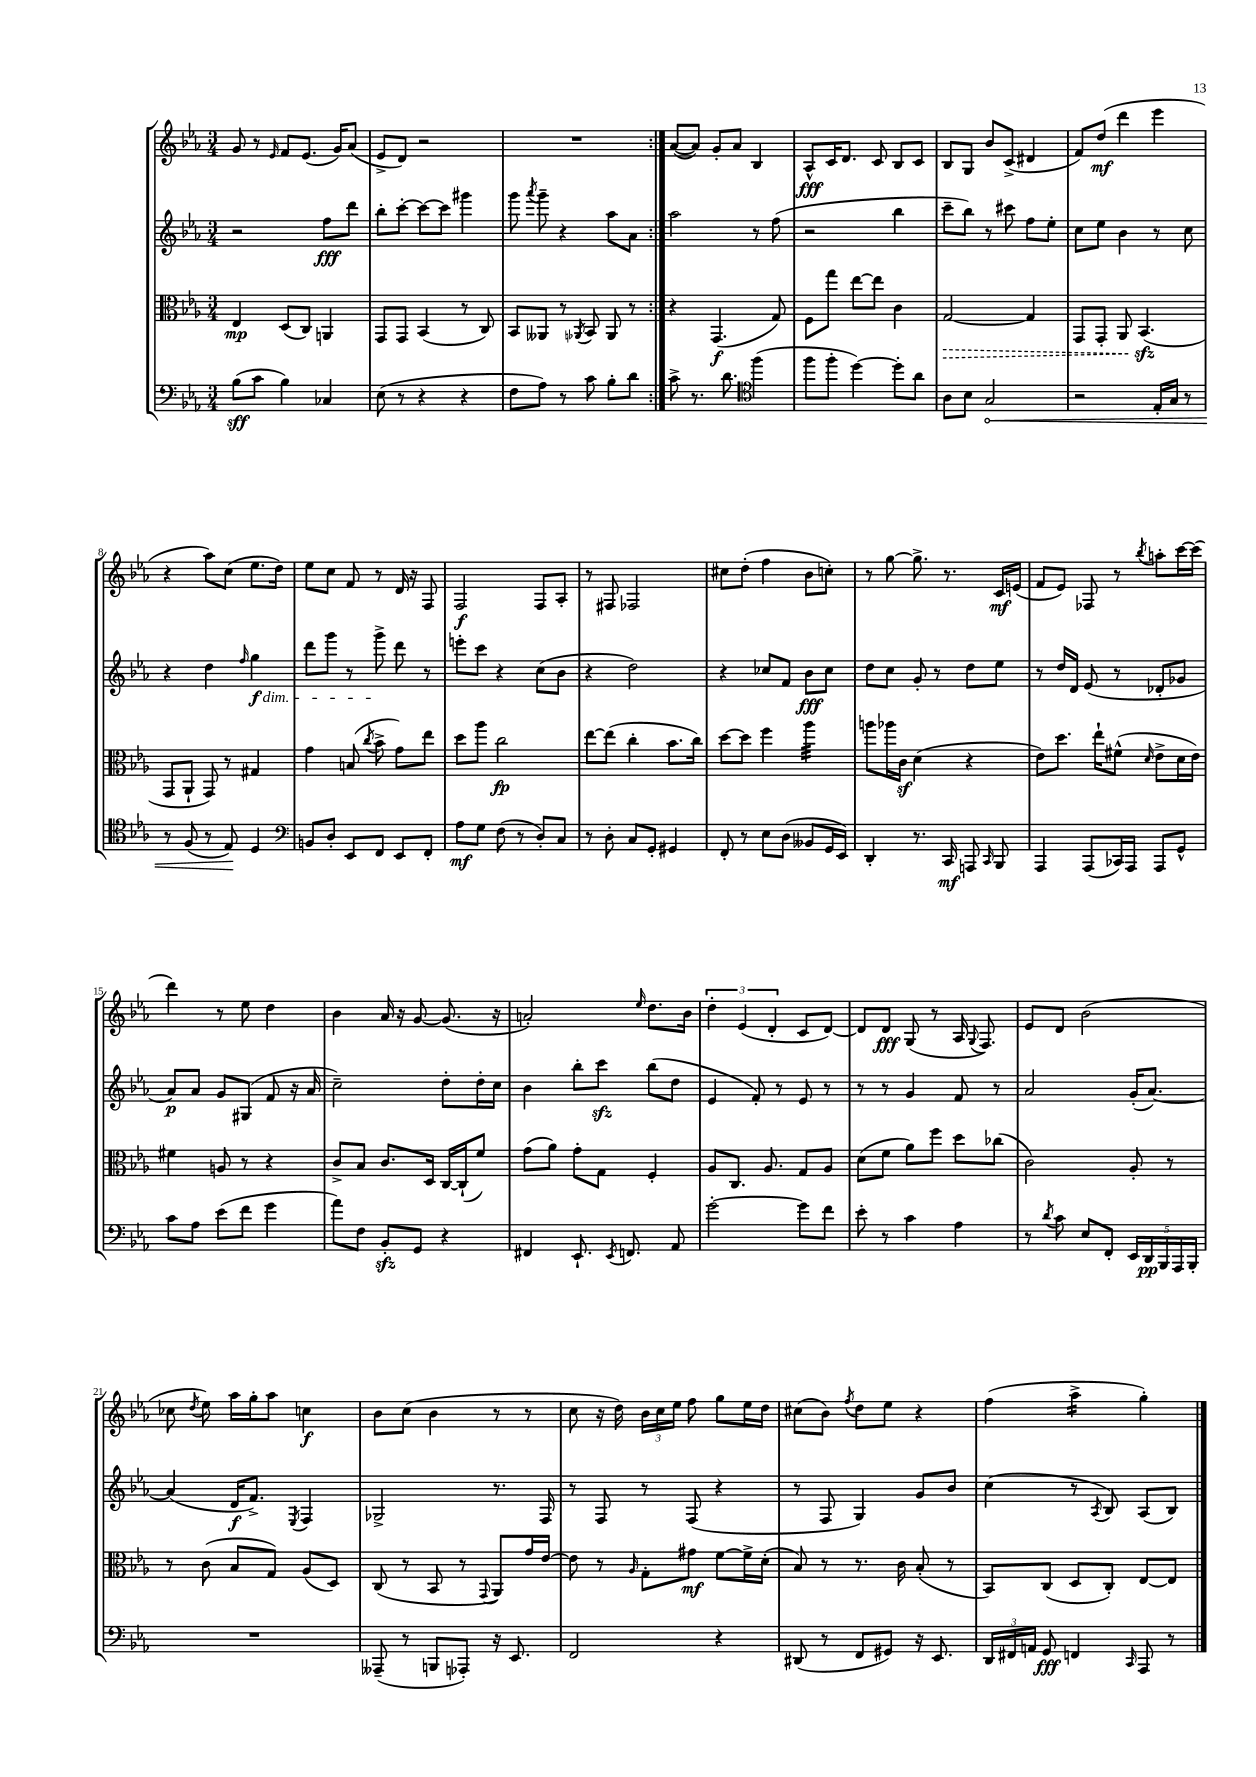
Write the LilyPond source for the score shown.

<<
\new StaffGroup <<
\new Staff = "s0" {
    \clef treble \key ees \major \numericTimeSignature \time 3/4
    \autoBeamOff \repeat volta 2 { g'8 r8 \grace { ees'16 } f'8[ ees'8.]( g'16[) aes'8]( |
    ees'8[-> d'8]) r2 |
    R2. | }
    aes'8[~( aes'8]) g'8[-. aes'8] bes4 |
    aes8[-^\fff c'16 d'8.] c'8 bes8[ c'8] |
    bes8[ g8] bes'8[ c'8]->( dis'4 |
    f'8[) d''8]\mf( d'''4 ees'''4 |
    r4 aes''8[) c''8]( ees''8.[ d''16]) |
    ees''8[ c''8] f'8 r8 d'16 r16 f8 |
    f2\f f8[ aes8]-. |
    r8 fis8 fes2 |
    cis''8[ d''8]-.( f''4 bes'8[ c''8]-.) |
    r8 g''8~ g''8.-> r8. c'16[\mf e'16]( |
    f'8[ ees'8]) fes8 r8 \acciaccatura { bes''8 } a''8[-. c'''16~ c'''16]( |
    d'''4) r8 ees''8 d''4 |
    bes'4 aes'16 r16 g'8~ g'8.( r16 |
    a'2-.) \grace { ees''16 } d''8.[ bes'16] |
    \tuplet 3/2 { d''4-. ees'4( d'4-. } c'8[ d'8]~) |
    d'8[ d'8]\fff g8( r8 aes16 \appoggiatura { g8 } f8.) |
    ees'8[ d'8] bes'2( |
    ces''8 \acciaccatura { d''8 } ees''8) aes''16[ g''16-. aes''8] c''4\f |
    bes'8[ c''8]( bes'4 r8 r8 |
    c''8 r16 d''16) \tuplet 3/2 { bes'16[ c''16 ees''16] } f''8 g''8[ ees''16 d''16] |
    cis''8[( bes'8]) \acciaccatura { f''8 } d''8[ ees''8] r4 |
    f''4( aes''4:16-> g''4-.) \bar "|." |
}
\new Staff = "s1" {
    \clef treble \key ees \major \numericTimeSignature \time 3/4
    \autoBeamOff \repeat volta 2 { r2 f''8[\fff d'''8] |
    bes''8[-. c'''8]~-. c'''8[~ c'''8] gis'''4 |
    g'''8 \acciaccatura { aes'''8 } g'''8-- r4 aes''8[ aes'8] | }
    aes''2 r8 f''8( |
    r2 bes''4 |
    c'''8[-- bes''8]) r8 cis'''8 f''8[ ees''8]-. |
    c''8[ ees''8] bes'4 r8 c''8 |
    r4 d''4 \grace { f''16 } g''4\f\dim |
    d'''8[ g'''8] r8 g'''8->\! d'''8 r8 |
    e'''8[-. c'''8] r4 c''8[( bes'8] |
    r4 d''2) |
    r4 ces''8[ f'8] bes'8[\fff ces''8] |
    d''8[ c''8] g'8-. r8 d''8[ ees''8] |
    r8 d''16[ d'16] ees'8( r8 des'8[-. ges'8] |
    aes'8[\p) aes'8] g'8[ gis8]( f'8 r16 aes'16 |
    c''2--) d''8[-. d''16-. c''16] |
    bes'4 bes''8[-. c'''8]\sfz bes''8[( d''8] |
    ees'4 f'8-.) r8 ees'8 r8 |
    r8 r8 g'4 f'8 r8 |
    aes'2 g'16[-.( aes'8.]~) |
    aes'4( d'16[\f f'8.]->) \acciaccatura { ees8 } f4 |
    ges2-> r8. f16 |
    r8 f8 r8 f8( r4 |
    r8 f8 g4) g'8[ bes'8] |
    c''4( r8 \acciaccatura { aes8 } bes8) aes8[( bes8]) \bar "|." |
}
\new Staff = "s2" {
    \clef alto \key ees \major \numericTimeSignature \time 3/4
    \autoBeamOff \repeat volta 2 { ees4\mp d8[( c8]) a,4 |
    g,8[ g,8] bes,4( r8 c8) |
    bes,8[ aeses,8] r8 \acciaccatura { aes,8 } bes,8 aes,8 r8 | }
    r4 g,4.\f( g8) |
    f8[ g''8] ees''8[~ ees''8] c'4 |
    \once \override Hairpin.style = #'dashed-line g2~\> g4 |
    g,8[ g,8]-. aes,8 bes,4.\sfz\!( |
    g,8[ aes,8]-! g,8) r8 gis4 |
    g'4 b8( \acciaccatura { c''8 } bes'8-> g'8[) ees''8] |
    d''8[ aes''8] c''2\fp |
    ees''8[~ ees''8]( c''4-. bes'8.[ c''16]) |
    d''8[~ d''8] f''4 aes''4:32 |
    a''8[ aes''16 c'16]\sf d'4( r4 |
    ees'8[) d''8.] ees''16[-! fis'8]-^( \grace { d'16 } ees'8[-> d'16 ees'16]) |
    fis'4 a8 r8 r4 |
    c'8[-> bes8] c'8.[ d16] c16[~ c16-!( f'8]) |
    g'8[( aes'8]) g'8[-. g8] f4-. |
    aes8[ c8.] aes8. g8[ aes8] |
    d'8[( f'8] aes'8[) f''8] d''8[ ces''8]( |
    c'2) aes8-. r8 |
    r8 c'8( bes8[ g8]) aes8[( d8]) |
    c8( r8 bes,8 r8 \appoggiatura { g,8 } aes,8[) g'16 ees'16]~ |
    ees'8 r8 \grace { aes16 } g8[-. gis'8]\mf f'8[~ f'16-> d'16]-.( |
    bes8) r8 r8. c'16 bes8-.( r8 |
    bes,8[) c8]( d8[ c8]-.) ees8[~ ees8] \bar "|." |
}
\new Staff = "s3" {
    \clef bass \key ees \major \numericTimeSignature \time 3/4
    \autoBeamOff \repeat volta 2 { bes8[\sff( c'8] bes4) ces4 |
    ees8( r8 r4 r4 |
    f8[ aes8]) r8 c'8 bes8[-. d'8] | }
    c'8-> r8. d'8. \clef tenor f''4( |
    f''8[ f''8]-. d''4~) d''8[-. aes'8] |
    aes8[ bes8] \once \override Hairpin.circled-tip = ##t g2\< |
    r2 ees16[-. g16] r8 |
    r8 f8( r8 ees8\!) d4 |
    \clef bass b,8[ d8]-. ees,8[ f,8] ees,8[ f,8]-. |
    aes8[\mf g8] f8( r8 d8[-.) c8] |
    r8 d8-. c8[ g,8]-. gis,4 |
    f,8-. r8 ees8[ d8]( beses,8[ g,16 ees,16]) |
    d,4-. r8. c,16\mf a,,8 \grace { c,16 } bes,,8 |
    aes,,4 aes,,8[( ces,16) aes,,16] aes,,8[ g,8]-^ |
    c'8[ aes8] ees'8[( f'8] g'4 |
    aes'8[) f8] bes,8[-.\sfz g,8] r4 |
    fis,4 ees,8.-! \acciaccatura { ees,8 } f,8. aes,8 |
    g'2~-. g'8[ f'8] |
    ees'8-. r8 c'4 aes4 |
    r8 \acciaccatura { d'8 } c'8 ees8[ f,8]-. \tuplet 5/4 { ees,16[ d,16\pp bes,,16 aes,,16 bes,,16]-. } |
    R2. |
    aeses,,8--( r8 b,,8[ aes,,8]-.) r16 ees,8. |
    f,2 r4 |
    dis,8( r8 f,8[ gis,8]) r16 ees,8. |
    \tuplet 3/2 { d,16[ fis,16 a,16] } g,8\fff f,4 \grace { c,16 } aes,,8 r8 \bar "|." |
}
>>
>>
